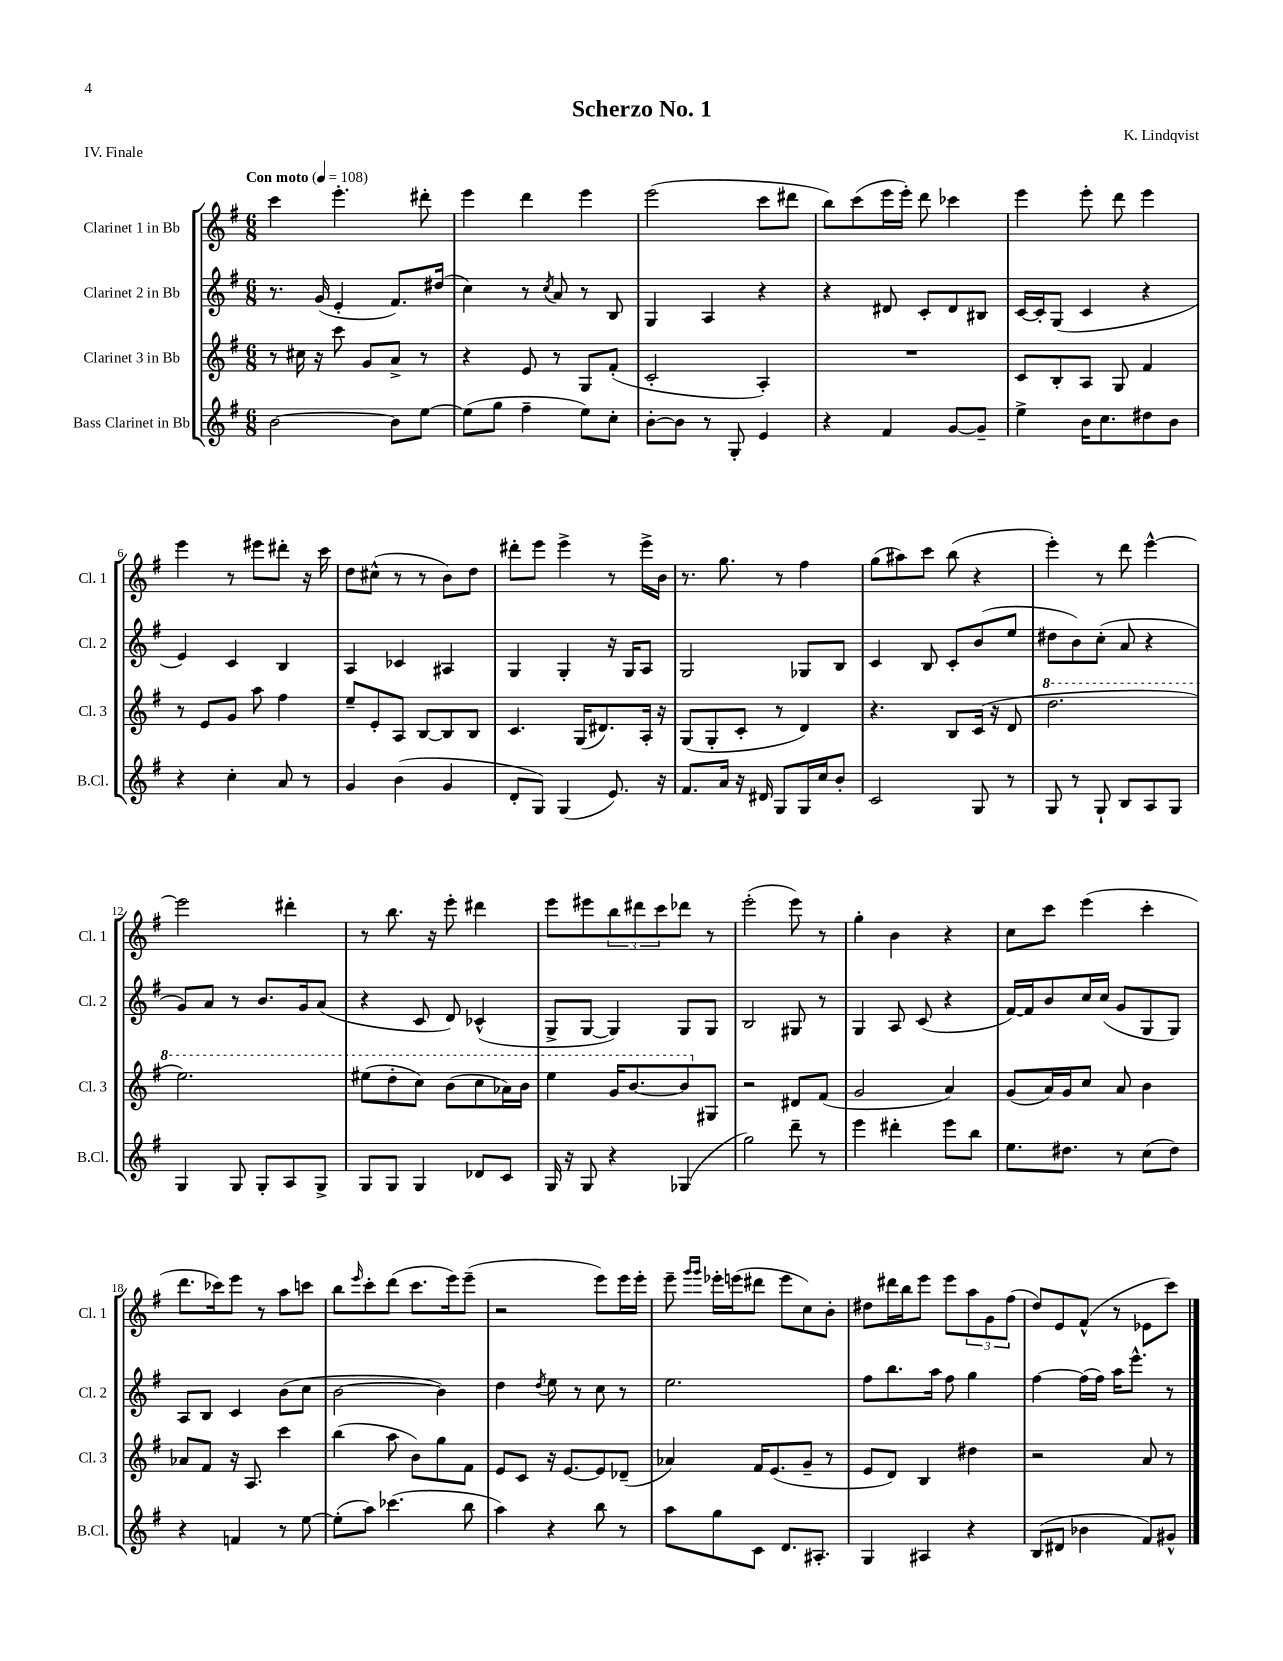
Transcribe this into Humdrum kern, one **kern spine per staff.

**kern	**kern	**kern	**kern
*staff4	*staff3	*staff2	*staff1
*clefG2	*clefG2	*clefG2	*clefG2
*k[f#]	*k[f#]	*k[f#]	*k[f#]
*M6/8	*M6/8	*M6/8	*M6/8
*MM108	*MM108	*MM108	*MM108
[2b	8r	8.r	4ccc
.	16cc#	.	.
.	16r	(16g	.
.	8ccc	4e'	4.eee'
.	8g	.	.
8b]	8a^	8.f#)	.
[8ee	8r	.	8ddd#'
.	.	(16dd#	.
=	=	=	=
(8ee]	4r	4cc)	4eee
8gg	.	.	.
4ff#~	8e	8r	4ddd
.	.	8qcc	.
.	8r	8a	.
8ee)	8G	8r	4eee
8cc'	(8f#'	8B	.
=	=	=	=
[8b'	2c'	4G	(2eee
8b]	.	.	.
8r	.	4A	.
8G'	.	.	.
4e	4A')	4r	8ccc
.	.	.	8ddd#
=	=	=	=
4r	2.r	4r	8bb)
.	.	.	(8ccc
4f#	.	8d#	16eee
.	.	.	16eee')
.	.	8c'	8ddd
[8g	.	8d#	4ccc-
8g~]	.	8B#	.
=	=	=	=
4ee^	8c	[16c	4eee
.	.	16c']	.
.	8B'	(8G	.
16b	8A	4c	8eee'
8.cc	.	.	.
.	8G	.	8ddd
8dd#	4f#	4r	4eee
8b	.	.	.
=	=	=	=
4r	8r	4e)	4eee
.	8e	.	.
4cc'	8g	4c	8r
.	8aa	.	8eee#
8a	4ff#	4B	8ddd#'
8r	.	.	16r
.	.	.	16ccc
=	=	=	=
4g	8ee~	4A	8dd
.	8e'	.	(8cc#^^
(4b	8A	4c-	8r
.	[8B	.	8r
4g	8B]	4A#	8b)
.	8B	.	8dd
=	=	=	=
8d'	4.c	4G	8ddd#'
8G)	.	.	8eee
(4G	.	4G'	4eee^
.	(16G	.	.
.	8.d#)	.	.
8.e)	.	16r	8r
.	.	16G	.
.	16A'	8A	16eee^
16r	16r	.	16b
=	=	=	=
8.f#	(8G	2G	8.r
.	8G'	.	.
16a	.	.	8.gg
16r	8c'	.	.
16d#	.	.	.
8G	8r	.	8r
16G	4d)	8G-	4ff#
16cc	.	.	.
8b'	.	8B	.
=	=	=	=
2c	4.r	4c	(8gg
.	.	.	8aa#)
.	.	8B	8ccc
.	8B	8c'	(8bb
8G	(16c	(8b	4r
.	16r	.	.
8r	8d	8ee	.
=	=	=	=
8G	2.ddd	8dd#	4eee')
8r	.	8b)	.
8G`	.	(8cc'	8r
8B	.	8a	8ddd
8A	.	4r	[4eee^^
8G	.	.	.
=	=	=	=
4G	2.eee)	8g)	2eee]
.	.	8a	.
8G	.	8r	.
8G'	.	8.b	.
8A	.	.	4ddd#'
.	.	16g	.
8G^	.	(8a	.
=	=	=	=
8G	(8eee#	4r	8r
8G	8ddd'	.	8.bb
4G	8ccc)	8c	.
.	.	.	16r
.	(8bb	8d)	8eee'
8d-	8ccc	(4c-^^	4ddd#
8c	16aa-)	.	.
.	16bb	.	.
=	=	=	=
16G	4eee	8G^	8eee
16r	.	.	.
8G	.	[8G	8eee#
4r	16gg	4G])	12bb
.	[8.bb	.	.
.	.	.	12ddd#
.	.	.	12ccc
(4G-	8bb]	8G	8ddd-
.	8G#	8G	8r
=	=	=	=
2gg)	2r	2B	(2eee'
8ddd~	8d#	8G#	8eee)
8r	(8f#	8r	8r
=	=	=	=
4eee	2g	4G	4gg'
4ddd#'	.	8A	4b
.	.	(8c	.
8eee	4a)	4r	4r
8bb	.	.	.
=	=	=	=
8.ee	(8g	[16f#)	8cc
.	.	16f#]	.
.	16a)	8b	8ccc
8.dd#	16g	.	.
.	8cc	16cc	(4eee
.	.	(16cc	.
8r	8a	8g	.
(8cc	4b	8G	4ccc'
8dd#)	.	8G)	.
=	=	=	=
4r	8a-	8A	8.ddd
.	8f#	8B	.
.	.	.	16ccc-)
4f	16r	4c	8eee
.	8.A	.	.
.	.	.	8r
8r	4ccc	(8b	8aa
[8ee	.	8cc	8ccc
=	=	=	=
(8ee']	(4bb	[2b	8bb
.	.	.	16qqeee
8aa)	.	.	8ccc'
(4.ccc-	8aa	.	(8ddd
.	8b)	.	8.ccc
.	8gg	4b])	.
.	.	.	16eee)
8bb	8f#	.	(8eee~
=	=	=	=
4aa)	8e	4dd	2r
.	8c	.	.
.	.	8qdd	.
4r	16r	8ee	.
.	[8.e	.	.
.	.	8r	.
8bb	8e]	8cc	8eee)
8r	(8d-~	8r	16eee
.	.	.	16eee'
=	=	=	=
8aa	4a-)	2.ee	8eee~
.	.	.	16qqggg
.	.	.	16qqggg
8gg	.	.	16eee-'
.	.	.	(16eee
8c	16f#	.	8ddd#
.	(8.e	.	.
8.d	.	.	8eee
.	8g~	.	8cc)
8.A#'	.	.	.
.	8r	.	8b'
=	=	=	=
4G	8e	8ff#	8dd#
.	8d)	8.bb	16ddd#
.	.	.	16bb
4A#	4B	.	8eee
.	.	16aa	.
.	.	8ff#	8eee
4r	4dd#	4gg	12aa
.	.	.	12g
.	.	.	(12ff#
=	=	=	=
(8B	2r	[4ff#	8dd)
8d#	.	.	8e
4b-	.	(16ff#]	(8f#^^
.	.	16ff#)	.
.	.	16aa	8r
.	.	8.eee^^	.
8f#)	8a	.	8e-
8g#^^	8r	8r	8ccc)
==	==	==	==
*-	*-	*-	*-
